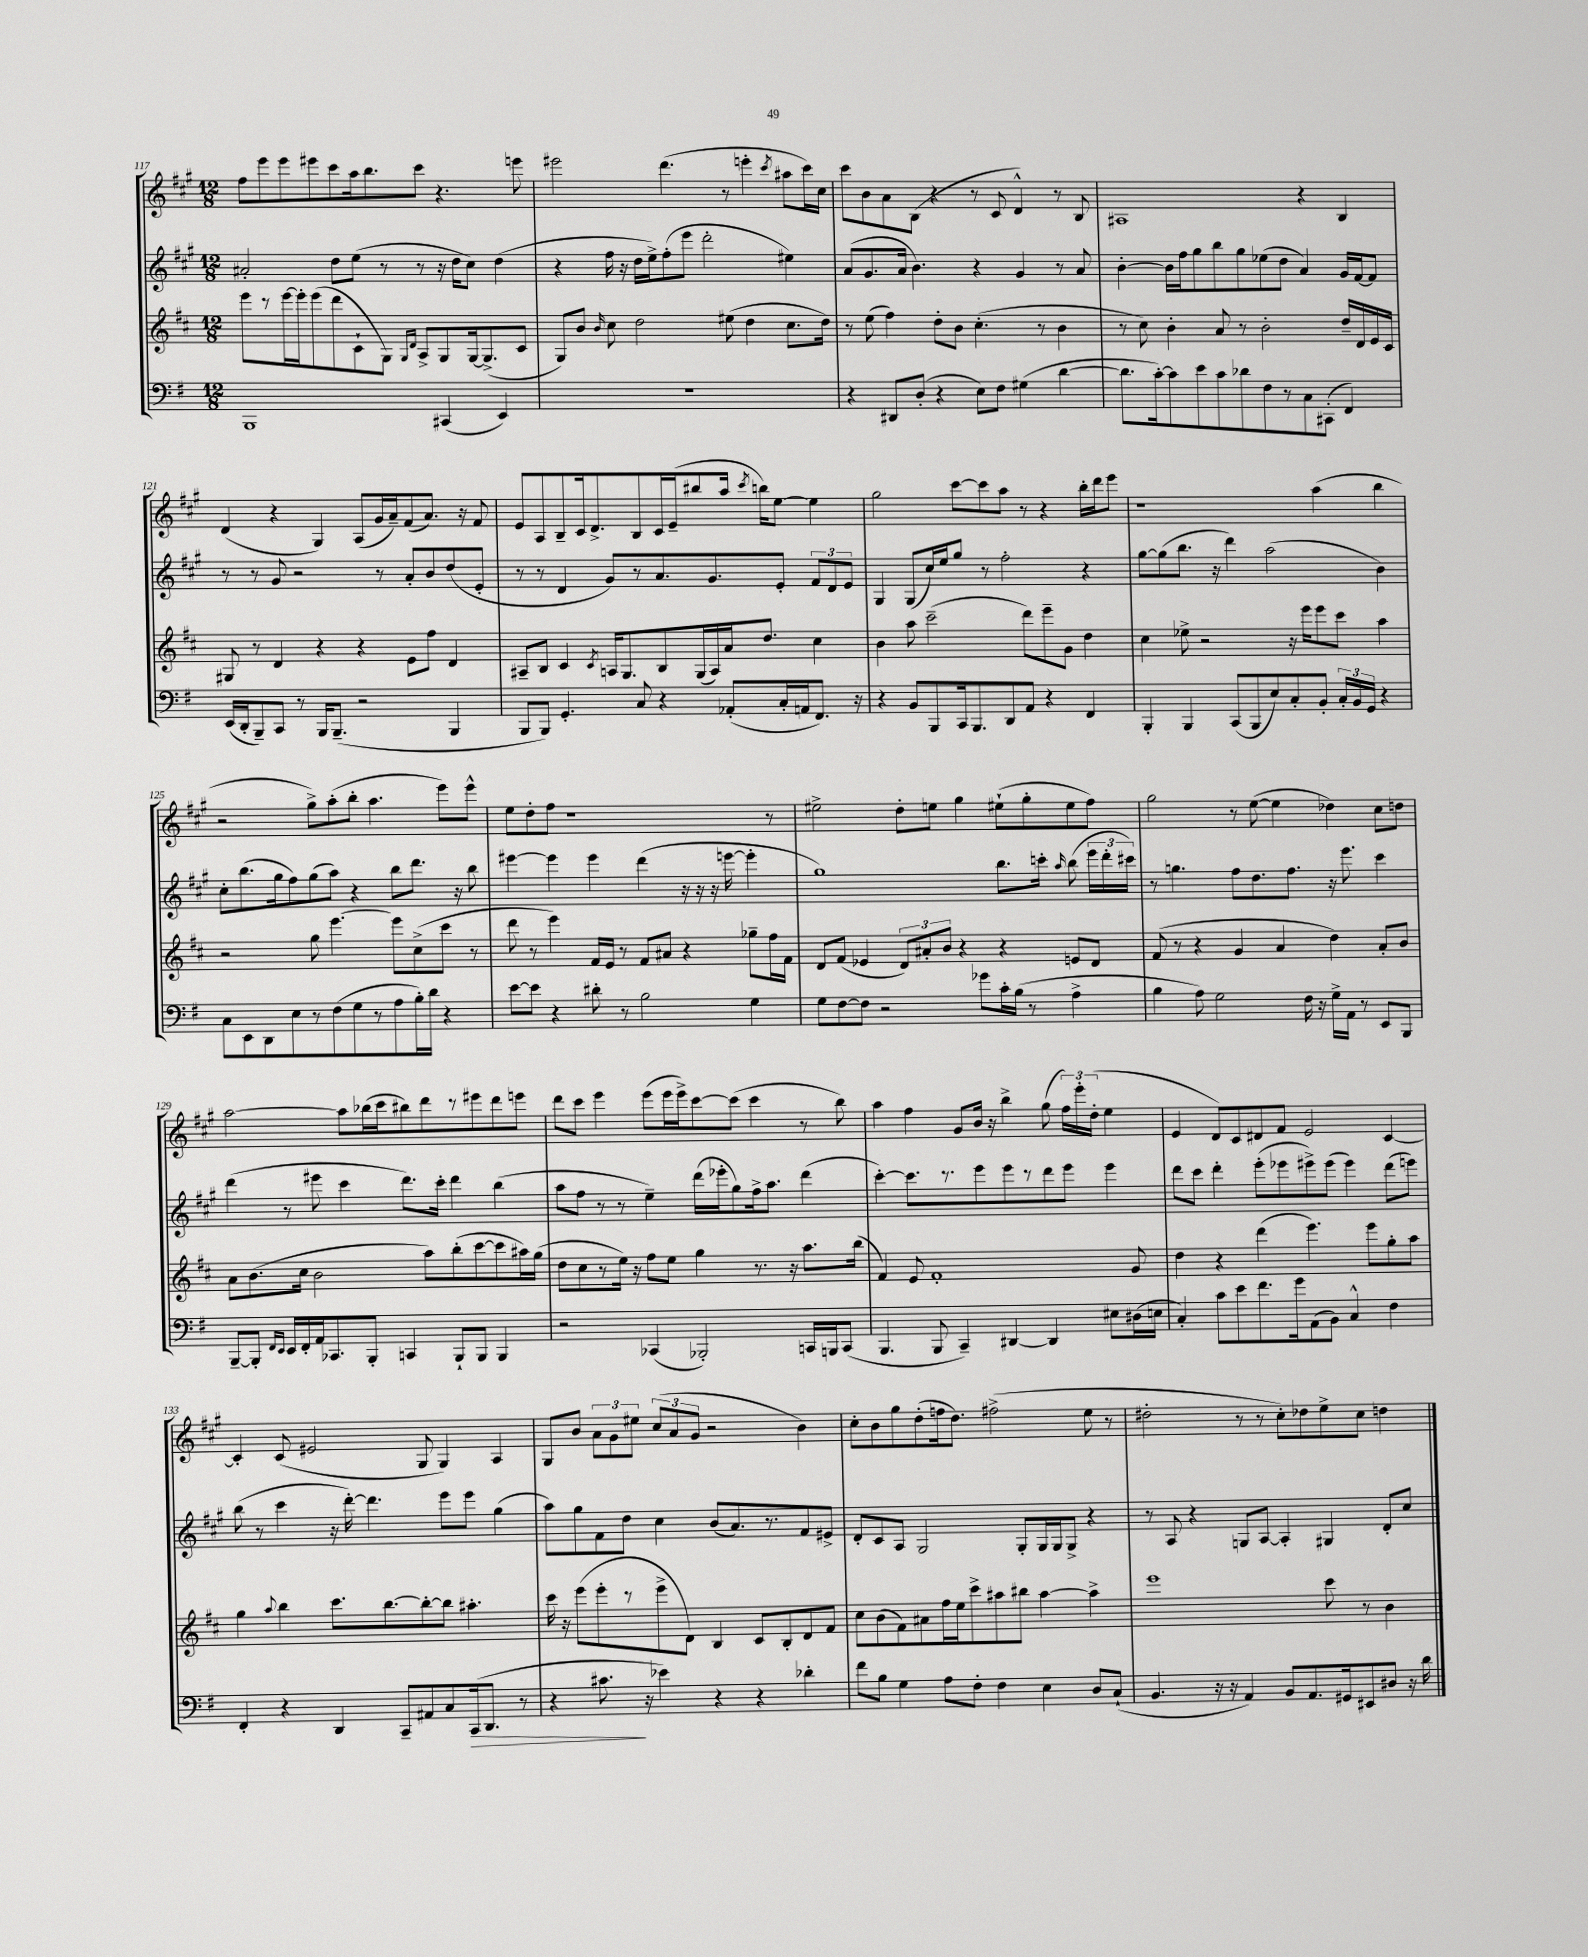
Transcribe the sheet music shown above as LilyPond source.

<<
\new StaffGroup <<
\new Staff = "s0" {
    \clef treble \key a \major \numericTimeSignature \time 12/8
    \autoBeamOff fis''8[ e'''8 e'''8 eis'''8 cis'''8 a''16 b''8. cis'''8] r4. e'''8 |
    eis'''2 d'''4.( r8 e'''4-. \acciaccatura { cis'''8 } ais''8[ cis'''16) cis''16] |
    cis'''8[ b'8 a'8 b8]( r4 r8 cis'8 d'4-^) r8 b8 |
    ais1 r4 b4 |
    d'4( r4 gis4) a8[( gis'16 a'16--) fis'8( a'8.]) r16 fis'8 |
    e'8[ a8 b8-- cis'16 d'8.-> b8 cis'16 e'16--( bis''8 a''16] \acciaccatura { cis'''8 } b''16[) e''8]~ e''4 |
    gis''2 cis'''8[~ cis'''8 a''8] r8 r4 b''16[-. d'''16 e'''8] |
    r1 a''4( b''4 |
    r2 gis''8[->) a''8-.( b''8]-. a''4. e'''8[) e'''8]-^ |
    e''8[ d''8-. fis''8] r1 r8 |
    eis''2-> d''8[-. e''8] gis''4 eis''8[-!( gis''8-. eis''8 fis''8]) |
    gis''2 r8 e''8~( e''4 des''4) cis''8[ d''8] |
    a''2~ a''8[ bes''16( cis'''16 bis''8) d'''8 r8 eis'''8 d'''8 e'''8] |
    d'''8[ cis'''8] e'''4 e'''8[( e'''16 e'''16->) cis'''8~ cis'''8]( cis'''4 r8 b''8) |
    a''4 fis''4 gis'8[ b'16] r16 b''4-> gis''8( \tuplet 3/2 { fis''16[) e'''16-. d''16]-.( } e''4 |
    e'4 d'8[) cis'8 dis'8 fis'8] e'2 cis'4~ |
    cis'4-. cis'8( eis'2 gis8 gis4) a4 |
    gis8[ b'8] \tuplet 3/2 { a'8[ gis'8 eis''8] } \tuplet 3/2 { cis''8[( a'8 gis'8] } r2 b'4) |
    cis''8[-. b'8 gis''8 d''8-.( f''16 d''8.]) fis''2->( e''8 r8 |
    dis''2-. r8 r8 cis''8[-.) des''8 e''8-> cis''8] d''4 \bar "|." |
}
\new Staff = "s1" {
    \clef treble \key a \major \numericTimeSignature \time 12/8
    \autoBeamOff ais'2-. d''8[ e''8]( r8 r8 r16 d''16[ cis''8]) d''4( |
    r4 fis''16 r16 d''16[ e''16->) fis''8-.( e'''8] d'''2-. eis''4) |
    a'8[( gis'8. a'16] b'4.) r4 gis'4 r8 a'8 |
    b'4~-. b'16[ fis''16 gis''8 b''8 gis''8 ees''8( d''8] a'4) gis'16[ fis'16~ fis'8] |
    r8 r8 gis'8 r2 r8 a'8[-. b'8 d''8( e'8]-. |
    r8 r8 d'4 gis'8[) r8 a'8. gis'8. e'8]-. \tuplet 3/2 { fis'8[ d'8 e'8] } |
    gis4 gis8[( cis''16) e''16 gis''8] r8 fis''2-. r4 |
    gis''8[~ gis''8( b''8.] r16 d'''4) a''2( b'4) |
    cis''8[-. b''8.( gis''16 fis''8) gis''8( a''8]) r4 b''8[ d'''8.] r16 b''8 |
    eis'''4~ eis'''4 eis'''4 d'''4( r16 r16 r16 e'''16~ e'''4-. |
    gis''1) b''8.[ c'''16]-. \grace { a''16 } b''8( \tuplet 3/2 { e'''16[ d'''16-. cis'''16]) } |
    r8 g''4. fis''8[ d''8. fis''8.] r16 e'''8. cis'''4 |
    d'''4( r8 eis'''8 cis'''4 d'''8.[) cis'''16]-. d'''4 b''4( |
    a''8[ fis''8] r8 r8 e''4--) d'''16[( ees'''16-. gis''8) fis''16-> a''8.] d'''4( |
    cis'''4~-.) cis'''8.[ r8. e'''8 e'''8 r8 d'''8 e'''8] e'''4 |
    d'''8[ cis'''8] d'''4-. e'''8[-.( ees'''8 eis'''8->) eis'''8]( eis'''4) d'''8[( e'''8]) |
    b''8( r8 cis'''4 r16 d'''16~-.) d'''4. e'''8[ e'''8] gis''4( |
    a''8[) gis''8 fis'8 d''8] cis''4 b'8[( a'8.) r8. fis'8 eis'8]-> |
    d'8[-. cis'8 a8] gis2 gis8[-. gis16 gis16 gis8]-> r4 |
    r8 a8 r4 g8[ a8]~ a4-. gis4 d'8[-. cis''8] \bar "|." |
}
\new Staff = "s2" {
    \clef treble \key d \major \numericTimeSignature \time 12/8
    \autoBeamOff e'''8[ r8 e'''16~ e'''16-. e'''8( d'''8 cis'8-! g8]) \grace { g16[ d'16] } a8[-> g8 g16~ g8.->( cis'8] |
    g8[) b'8] \grace { b'16 } cis''8 d''2 eis''8( d''4 cis''8.[ d''16]) |
    r8 e''8( fis''4) d''8[-. b'8] cis''4.-.( r8 b'4 |
    r8 cis''8) b'4-. a'8 r8 b'2-. d''16[-- d'16 e'16 cis'16] |
    gis8 r8 d'4 r4 r4 e'8[ fis''8] d'4 |
    ais8[-- b8] cis'4 \acciaccatura { cis'8 } a16[ g8. b8 g16( a16) a'16 d''8.] cis''4 |
    b'4 a''8 cis'''2--( d'''8[) e'''8-- g'8] d''4 |
    cis''4 ees''8-> r2 r16 e'''16[ e'''8 cis'''8] a''4 |
    r2 g''8 e'''4.~ e'''8[ cis''8->( cis'''8] r8 |
    d'''8 r8 e'''4) fis'16[ e'16] r8 fis'8[ ais'8] r4 ges''8[-- fis''16 fis'16] |
    d'8[ fis'8]( ees'4 \tuplet 3/2 { d'8[) ais'8-. b'8] } r4 r4 e'8[ d'8] |
    fis'8( r8 r4 g'4 a'4 d''4) a'8[-. b'8] |
    a'8[ b'8.( cis''16] b'2 a''8[) b''8-.( cis'''8~ cis'''8 ais''16) g''16]( |
    d''8[ cis''8 r8 e''16]) r16 fis''8[ e''8] g''4 r8. r16 a''8.[ b''16]( |
    fis'4) e'8 fis'1-. g'8 |
    d''4 r4 d'''4( e'''4.) e'''8[ g''8-. a''8] |
    g''4 \appoggiatura { a''8 } b''4 cis'''8.[ b''8.~ b''8~-. b''8] ais''4.-. |
    cis'''16 r16 e'''8[( e'''8-. r8 e'''8-> d'8]) b4 cis'8[ b8-. d'8 fis'8] |
    cis''8[ b'8( fis'8) ais'8 fis''16 e''16 cis'''8-> ais''8 bis''8] ais''4~ ais''4-> |
    e'''1 cis'''8 r8 b'4 \bar "|." |
}
\new Staff = "s3" {
    \clef bass \key g \major \numericTimeSignature \time 12/8
    \autoBeamOff b,,1 cis,4( e,4) |
    R1. |
    r4 dis,8[ d8]-.( r4 e8[) fis8] gis4( d'4~ |
    d'8.[ c'16~-.) c'8 e'8 c'8 des'8 fis8 r8 c8 cis,8]-.( fis,4) |
    e,16[( d,16-. b,,8--) c,8] r8 b,,16[ b,,8.]--( r2 b,,4 |
    b,,8[ b,,8]) g,4.-. c8 r4 aes,8[-.( c16-. a,16 fis,8.]) r16 |
    r4 b,8[ b,,8 c,16 b,,8. d,8 a,8] r4 fis,4 |
    b,,4-. b,,4 c,8[( b,,8 e8) c8-. b,8]-. \tuplet 3/2 { c16[-. b,16 g,16] } r4 |
    c8[ e,8 d,8 e8 r8 fis8( g8 r8 a8 b16-.) d'16] r4 |
    e'8[~ e'8] r4 dis'8-. r8 b2 g4 |
    g8[ fis8~ fis8] r2 ges'8[ c'16-. b16]( r8 a4-> |
    b4 a8) g2 fis16 r16 g16[-> a,16] r8 e,8[ b,,8] |
    b,,8[~-- b,,8]-. \grace { fis,16[ e,16] } e,16[ fis,16-. a,16 ces,8. b,,8]-. c,4 b,,8[-! b,,8] b,,4 |
    r2 ces,4( bes,,2-.) c,16[ b,,16 c,8]( |
    b,,4. b,,8 c,4--) dis,4~ dis,4 eis8[ dis16( e16] |
    c4-.) c'8[ e'8 fis'8. g'16 a,8( b,8]) c4-^ fis4 |
    fis,4-. r4 d,4 c,8[-- ais,8 c8 c,16\>( d,8.] r8 |
    r4 cis'8.\! r16 ees'4) r4 r4 des'4-. |
    fis'8[ b8] g4 a8[ fis8]-. fis4 e4 d8[ c8]-!( |
    b,4. r16 r16 a,4) b,8[ a,8. gis,16 eis,8 dis8] r16 d'16 \bar "|." |
}
>>
>>
\layout { \context { \Score currentBarNumber = #117 } }
